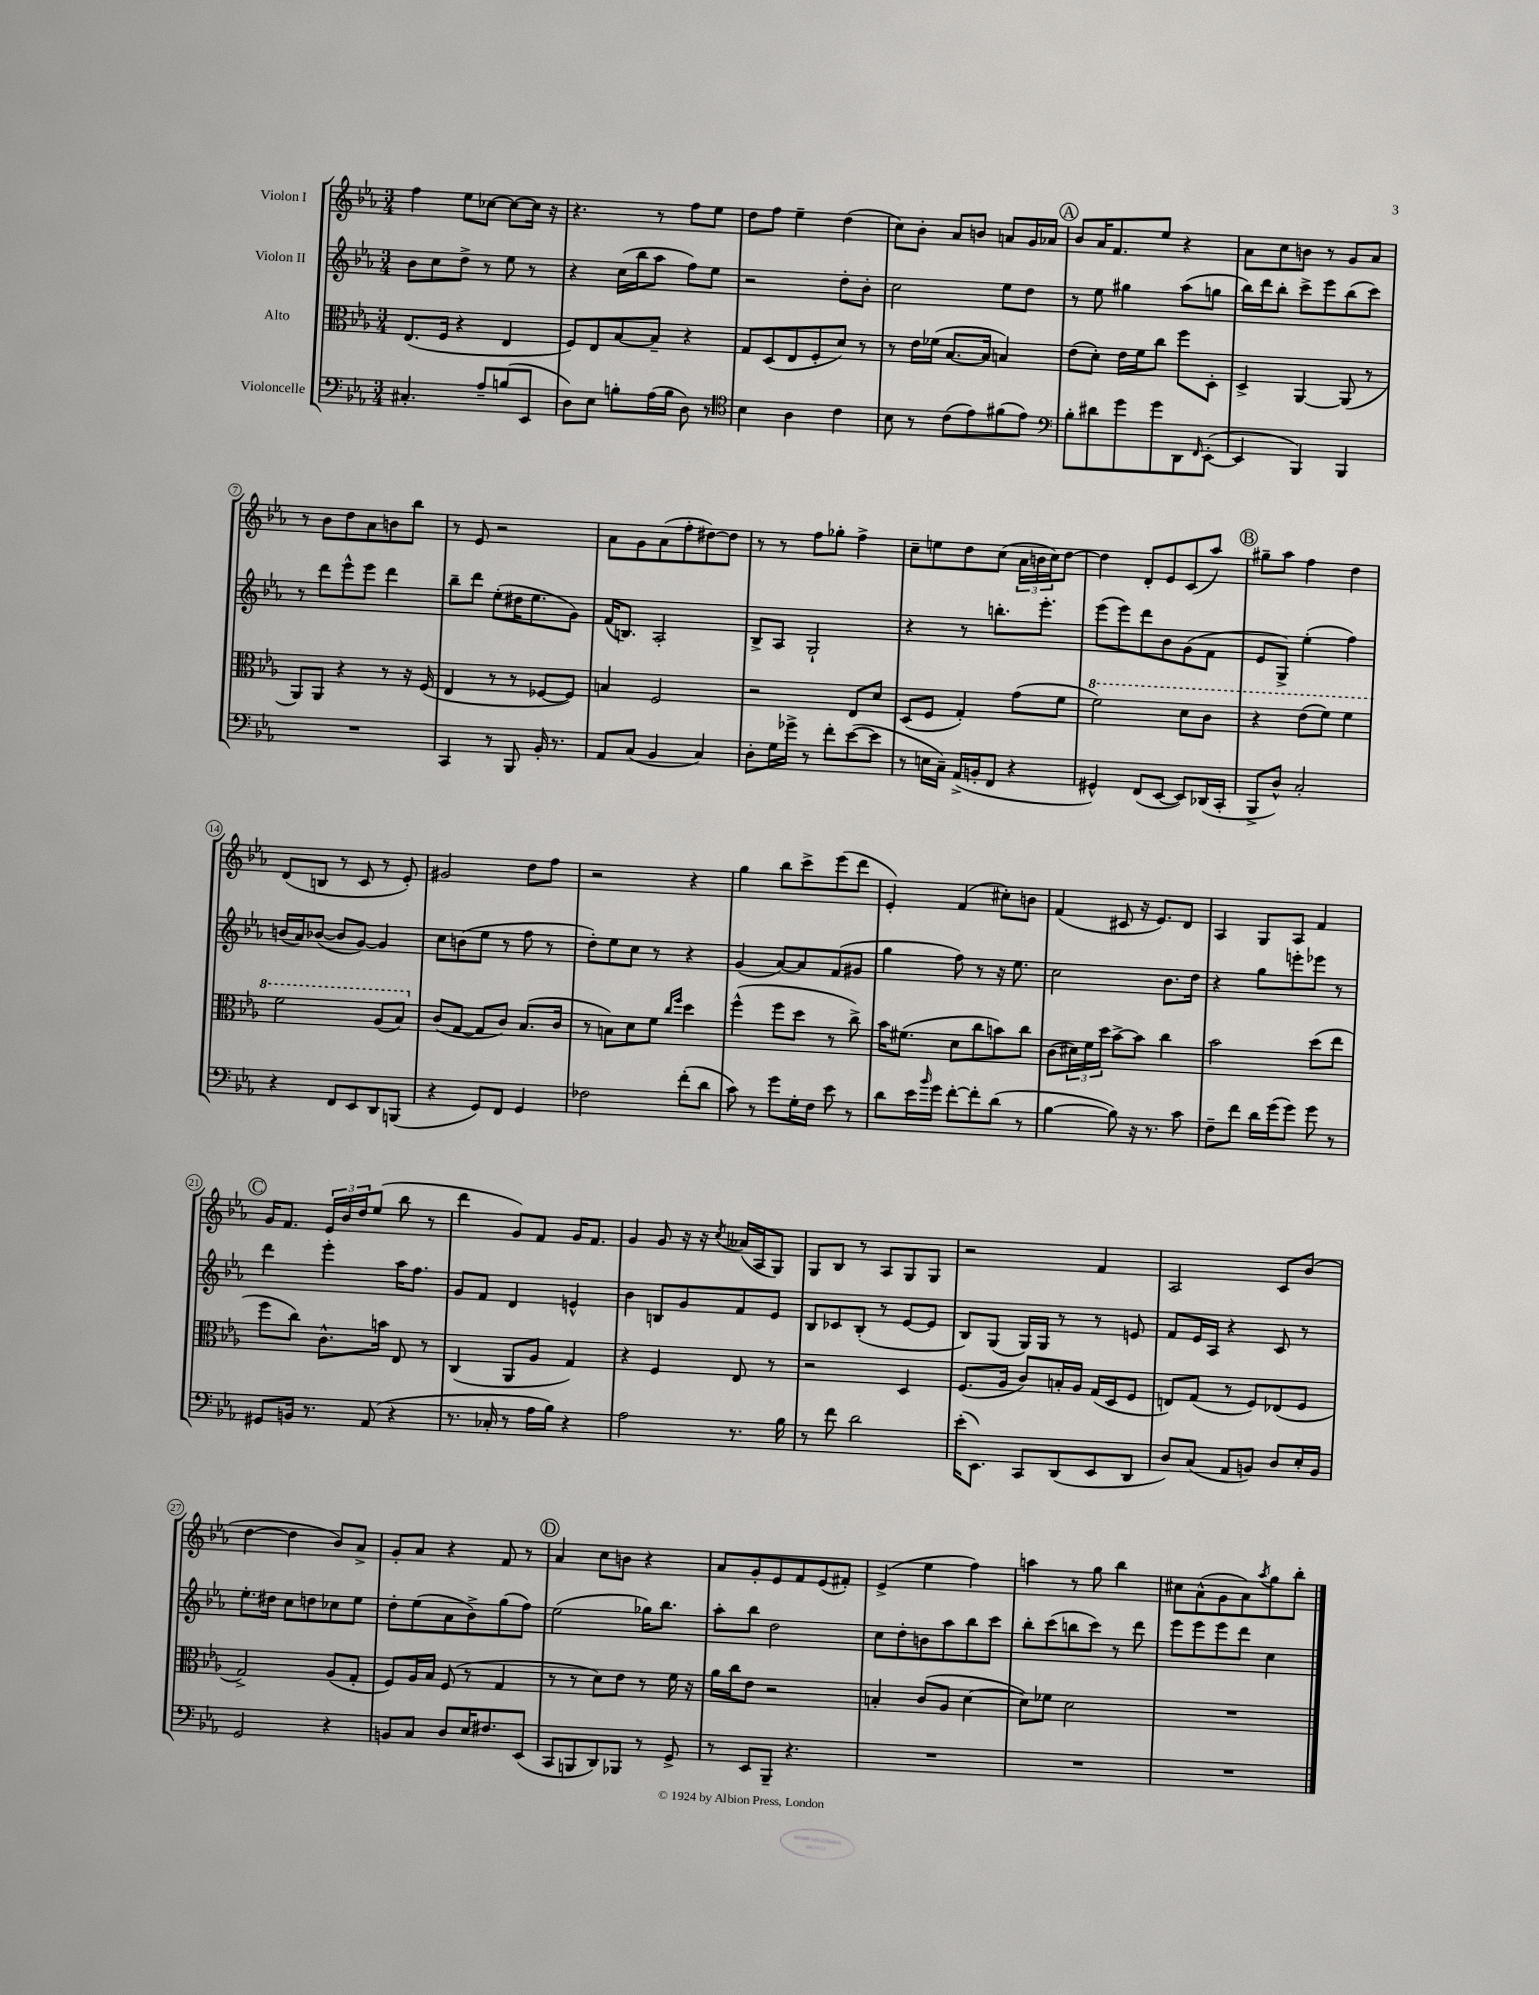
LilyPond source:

<<
\new StaffGroup <<
\new Staff = "s0" \with { instrumentName = "Violon I" } {
    \clef treble \key ees \major \numericTimeSignature \time 3/4
    f''4 ees''8 ces''8~ ces''8~ ces''16 r16 |
    r4. r8 f''8 ees''8 |
    d''8 f''8 ees''4-- d''4( |
    c''8) bes'8-. aes'8 b'8 a'8 g'16 aes'16 |
    \mark \markup { \circle "A" } bes'8 aes'16 f'8. ees''8 r4 |
    aes'8 c''8 b'8 r8 g'8 aes'8 |
    r8 bes'8 d''8 aes'8 b'8 bes''8 |
    r8 ees'8 r2 |
    aes'8 g'8 aes'8( f''8-. dis''8~) dis''8 |
    r8 r8 f''8 ges''8-. f''4-> |
    c''8-- e''8 d''8 c''8( \tuplet 3/2 { aes'16 b'16 c''16) } d''8~ |
    d''4 d'8-. ees'8 c'8( aes''8) |
    \mark \markup { \circle "B" } gis''8-- aes''8 f''4 d''4 |
    d'8( b8 r8 c'8 r8 ees'8-.) |
    gis'2 d''8 f''8 |
    r2 r4 |
    g''4 bes''8 c'''8-> ees'''8( d'''8 |
    ees'4-.) f'4( cis''8-.) b'8 |
    f'4( cis'8 r16 ees'8.) d'8 |
    aes4 g8 aes8 f'4 |
    \mark \markup { \circle "C" } g'16 f'8. \tuplet 3/2 { ees'16 bes'16 d''16 } ees''8( bes''8 r8 |
    d'''4 g'8) f'8 g'16 f'8. |
    g'4 g'8 r16 r16 \acciaccatura { c''8 } aeses'16( aes16 g8) |
    g8 bes8 r8 aes8 g8 g8 |
    r2 f'4 |
    aes2 c'8 bes'8( |
    d''4~ d''4 bes'8) aes'8-> |
    g'8-. aes'8 r4 f'8 r8 |
    \mark \markup { \circle "D" } aes'4 c''8 b'8 r4 |
    aes'8 g'8-. ees'8 f'8 ees'8( fis'8-.) |
    ees'4->( ees''4 f''4) |
    a''4 r8 g''8 bes''4 |
    cis''8 aes'8-^( g'8 aes'8) \acciaccatura { aes''8 } g''8 bes''8-. \bar "|." |
}
\new Staff = "s1" \with { instrumentName = "Violon II" } {
    \clef treble \key ees \major \numericTimeSignature \time 3/4
    bes'8 c''8 d''8-> r8 ees''8 r8 |
    r4 c''16( bes''16 aes''8 f''8) ees''8 |
    r2 d''8-. bes'8-. |
    c''2 ees''8 d''8 |
    \mark \markup { \circle "A" } r8 ees''8 gis''4 aes''8( g''8 |
    bes''16) d'''16 bes''8-. c'''8-> ees'''8 bes''8( c'''8) |
    r8 d'''8 ees'''8-^ ees'''8 d'''4 |
    bes''8-- d'''8 ees''8-.( dis''16 ees''8. g'8) |
    f'16( b8.) aes2-. |
    bes8-> aes8 g2-! |
    r4 r8 b''8.-. ees'''8.-. |
    ees'''8( ees'''8) d'''8 bes'8 g'8( f'8 |
    \mark \markup { \circle "B" } ees'8 g8->) ees''4-.( f''4) |
    b'16( aes'16) bes'8~( bes'8 g'8~) g'4 |
    c''8 b'8( ees''8 r8 f''8 r8 |
    d''8-.) ees''8 c''8 r8 r4 |
    g'4( aes'8~) aes'8 f'8( gis'8 |
    g''4 f''8) r8 r16 ees''8. |
    c''2 bes'8. d''16 |
    r4 g''8 e'''8-. ees'''8 r8 |
    \mark \markup { \circle "C" } d'''4 ees'''4-. aes''16 f''8. |
    g'8 f'8 d'4 e'4-^ |
    bes'4 b8 g'8 f'8 ees'8 |
    bes8 ces'8 bes8-.( r8 ees'8~ ees'8 |
    bes8) g8( g16) g16 r8 r8 e'8 |
    f'8 ees'16 aes16 r4 c'8 r8 |
    ees''8.-. dis''16 c''8 d''8 ces''8 ees''8 |
    d''8-. ees''8( aes'8 bes'8->) g''8( f''8) |
    \mark \markup { \circle "D" } ees''2( ges''16) bes''8. |
    aes''8-. bes''8 d''2 |
    c''8 d''8-. b'8 aes''8 bes''8 c'''8 |
    bes''8-. c'''8( b''8 c'''8) r8 d'''8 |
    ees'''8 ees'''8 ees'''8 d'''8 c''4 \bar "|." |
}
\new Staff = "s2" \with { instrumentName = "Alto" } {
    \clef alto \key ees \major \numericTimeSignature \time 3/4
    ees8.( f16 r4 ees4 |
    f8) ees8 bes8~ bes8-- r4 |
    g8 d8( ees8 f8-. d'8) r8 |
    r8 ees'16 fes'16( bes8.~ bes16 b4) |
    \mark \markup { \circle "A" } ees'8( d'8-.) ees'16 f'16 c''8 f''8 d8-. |
    d4-> aes,4~ aes,8( r8 |
    aes,8) aes,8 r4 r8 r16 f16( |
    ees4 r8 r8 fes8~ fes8) |
    b4 f2 |
    r2 ees8 d'8 |
    d8( f8 g4-.) g'8( f'8 |
    \ottava #1 f''2) d''8 c''8 |
    \mark \markup { \circle "B" } r4 ees''8( f''8) f''4 |
    f''2 aes'8( bes'8) \ottava #0 |
    c'8( g8~ g8 c'8) bes8.( c'16 |
    r8 b8) d'8 f'8 \grace { c''16 f''16 } d''4 |
    f''4-^( f''8 d''8 r8 c''8->) |
    bes'16 fis'8.( d'8 c''8 b'8) c''8 |
    c'8( \tuplet 3/2 { dis'16) f'16 d''16 } bes'8~-> bes'8 c''4 |
    bes'2 d''8( ees''8 |
    \mark \markup { \circle "C" } f''8 c''8) c'8.-^ b'16 ees8 r8 |
    c4( aes,8 aes8 g4) |
    r4 f4 ees8 r8 |
    r2 d4 |
    f8.( aes16 c'8) b16-. aes16 g16( d16 f8 |
    e8) g8( r8 f8) ees8( f8 |
    g2->) aes8( g8-. |
    f8) aes16 bes16 f8( r8 g4 |
    \mark \markup { \circle "D" } r8 r8 d'8) ees'8 r8 f'16 r16 |
    aes'16 c''16 ees'8 r2 |
    b4-. c'8( aes8 d'4~ |
    d'8) fes'8 d'2 |
    R2. \bar "|." |
}
\new Staff = "s3" \with { instrumentName = "Violoncelle" } {
    \clef bass \key ees \major \numericTimeSignature \time 3/4
    cis4.-. aes8-- b8( ees,8 |
    d8) ees8 b8-. aes16( b16 d8) r8 |
    \clef tenor bes4 aes4 c'4 |
    bes8 r8 c'8( ees'8) fis'8( ees'8) |
    \mark \markup { \circle "A" } \clef bass bes8-. dis'8 g'8 g'8 d,8 \grace { f,16 } ees,8~-.( |
    ees,4 bes,,4) bes,,4 |
    R2. |
    c,4 r8 bes,,8 bes,16-. r8. |
    aes,8 c8( bes,4 c4) |
    d8-. g16 ges'16-> r8 f'8-. ees'8~( ees'8 |
    r8 e16 c16--) aes,16->( b,16-. f,8 r4 |
    gis,4-^) f,8( ees,8~ ees,8) des,16( c,16-. |
    \mark \markup { \circle "B" } bes,,8-> d8-^) c2-. |
    r4 f,8 ees,8 d,8 b,,8( |
    r4 g,8) f,8 g,4 |
    fes2 f'8-.( d'8 |
    c'8) r8 g'8 g16-. f16 ees'8 r8 |
    d'8 ees'16 \grace { bes'16 } g'16 f'8~-. f'8-. d'8( r8 |
    bes4~ bes8) r16 r8. c'8 |
    f8-- f'8 d'16 g'16( g'8) g'8 r8 |
    \mark \markup { \circle "C" } gis,8 b,16 r8. aes,8( r4 |
    r8. ces16-. r8 aes16 bes16) r4 |
    aes2 r8. bes16 |
    r8 f'8 d'2 |
    ees'16-.( ees,8.) c,8 d,8( ees,8 d,8 |
    d8) c8( aes,8 b,8) d8 ees16-. b,16 |
    g,2 r4 |
    b,8 c8 d8 ees16 fis8. ees,8( |
    \mark \markup { \circle "D" } c,8 b,,8 d,8) bes,,8 r8 g,8-> |
    r8 ees,8 bes,,8-- r4. |
    R2. |
    R2. |
    R2. \bar "|." |
}
>>
>>
\layout { \context { \Score \override BarNumber.stencil = #(make-stencil-circler 0.1 0.3 ly:text-interface::print) } }
